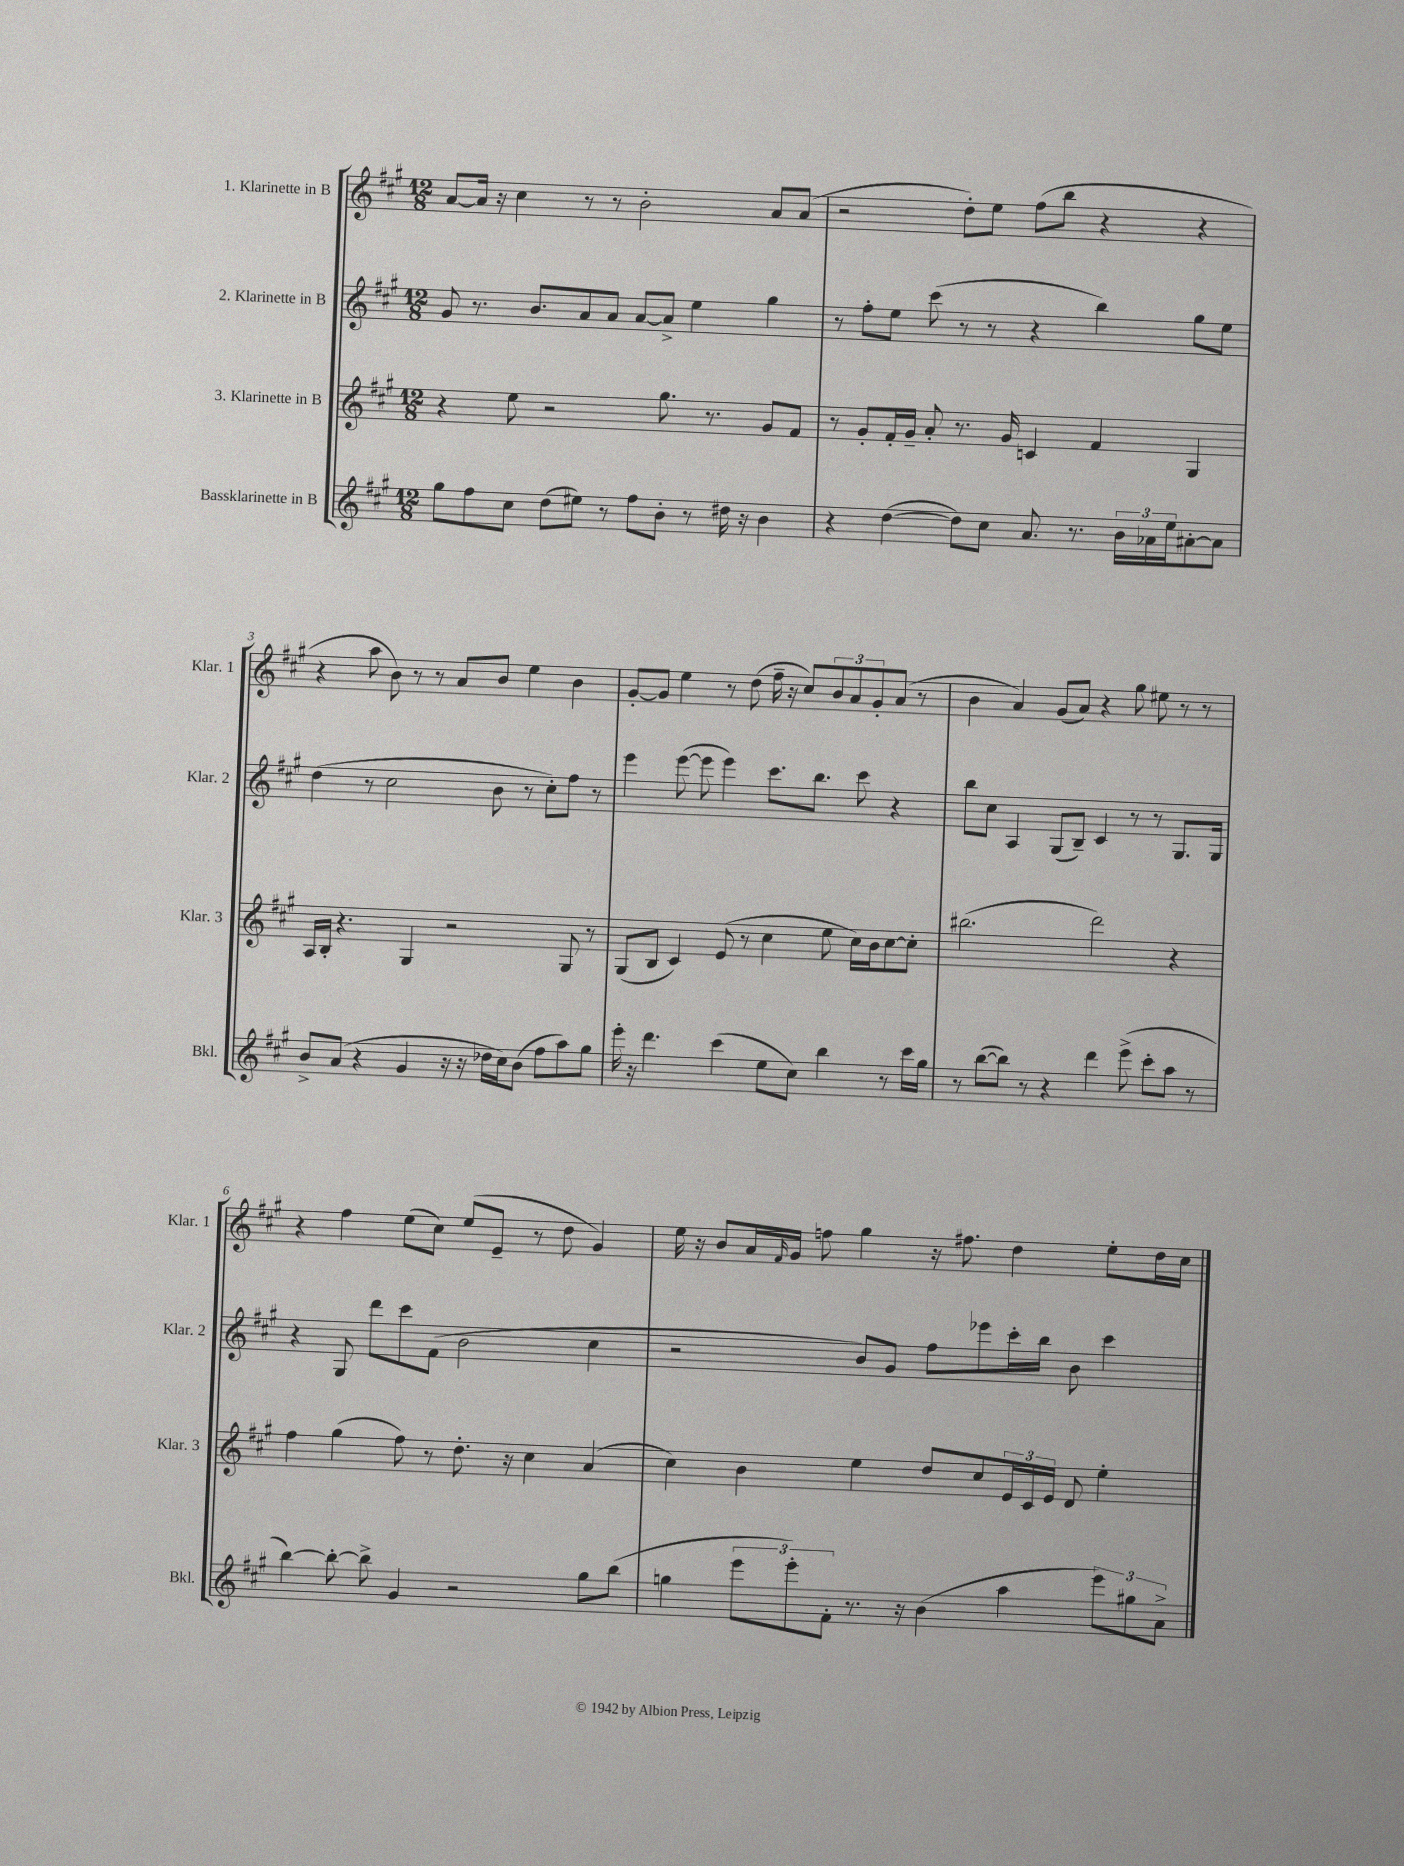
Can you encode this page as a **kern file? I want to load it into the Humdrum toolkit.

**kern	**kern	**kern	**kern
*staff4	*staff3	*staff2	*staff1
*clefG2	*clefG2	*clefG2	*clefG2
*k[f#c#g#]	*k[f#c#g#]	*k[f#c#g#]	*k[f#c#g#]
*M12/8	*M12/8	*M12/8	*M12/8
8gg#	4r	8g#	[8a
8ff#	.	8.r	16a]
.	.	.	16r
8cc#	8ee	.	4cc#
.	.	8.b	.
(8dd	2r	.	.
8ee#)	.	8a	8r
8r	.	8a	8r
8ff#	.	[8a	2b'
8b'	8.gg#	8a^]	.
8r	.	4ee	.
.	8.r	.	.
16dd#	.	.	.
16r	.	.	.
4b	8g#	4gg#	8a
.	8f#	.	(8a
=	=	=	=
4r	8r	8r	2r
.	8g#'	8ff#'	.
([4dd	16f#'	8ee	.
.	16g#~	.	.
.	8a'	(8ccc#	.
8dd])	8.r	8r	8dd')
8cc#	.	8r	8ee
.	16g#	.	.
8.a	4c	4r	(8ff#
.	.	.	8bb
8.r	.	.	.
.	4f#	4bb)	4r
24b	.	.	.
24a-	.	.	.
24ee	.	.	.
[8a#'	4G#	8gg#	4r
8a#]	.	8ee	.
=	=	=	=
8b^	16A	(4dd	4r
.	16B'	.	.
(8a	4.r	.	.
4r	.	8r	8aa
.	.	2cc#	8b)
4g#	4G#	.	8r
.	.	.	8r
16r	2r	.	8a
16r	.	.	.
16dd-	.	8b	8b
16cc#)	.	.	.
(8b	.	8r	4ee
8ff#	.	8cc#')	.
8aa)	8G#	8ff#	4b
8gg#	8r	8r	.
=	=	=	=
16eee'	(8G#	4eee	[8g#'
16r	.	.	.
4.ddd	8B	.	8g#]
.	4c#)	([8eee	4ee
.	.	8eee]	.
(4ccc#	(8e	4eee)	8r
.	8r	.	(8dd
8ee	4cc#	8.ccc#	16ff#~
.	.	.	16r
8cc#)	.	.	8cc#)
.	.	8.bb	.
4bb	8ee	.	12b
.	.	.	12a
.	16cc#)	8ccc#	.
.	.	.	12g#'
.	16b	.	.
8r	[8cc#	4r	(8a
16ccc#	8cc#']	.	8r
16gg#	.	.	.
=	=	=	=
8r	(2.bb#	8bb	4b
([8bb	.	8cc#	.
8bb])	.	4A	4a)
8r	.	.	.
4r	.	(8G#	(8g#
.	.	8B~)	8a)
4ddd	2ddd)	4c#	4r
(8eee^	.	8r	8gg#
8ccc#'	.	8r	8ee#
8aa	4r	8.G#	8r
8r	.	.	8r
.	.	16G#	.
=	=	=	=
[4bb)	4ff#	4r	4r
8bb'_	(4gg#	8G#	4ff#
8bb^]	.	8ddd	.
4g#	8ff#)	8ccc#	(8ee
.	8r	(8f#	8cc#)
2r	8.dd'	2b	(8ee
.	.	.	8e~
.	16r	.	.
.	4cc#	.	8r
.	.	.	8dd
8gg#	(4a	4cc#	4g#)
(8bb	.	.	.
=	=	=	=
4gg	4cc#)	2r	16ee
.	.	.	16r
.	.	.	8b
12eee	4b	.	16a
.	.	.	16qqf#
.	.	.	16g#
12eee')	.	.	.
.	.	.	8ff
12f#'	.	.	.
8.r	4ee	8b)	4gg#
.	.	8g#	.
16r	.	.	.
(4b	8dd	8ff#	16r
.	.	.	8.ff#
.	8cc#	8eee-	.
4aa	24e	16ccc#'	4dd
.	24c#	.	.
.	.	16bb	.
.	24e	.	.
.	8d	8b	.
12eee)	4ee'	4ccc#	8ee'
12gg#	.	.	.
.	.	.	16dd
12a^	.	.	.
.	.	.	16cc#
==	==	==	==
*-	*-	*-	*-
